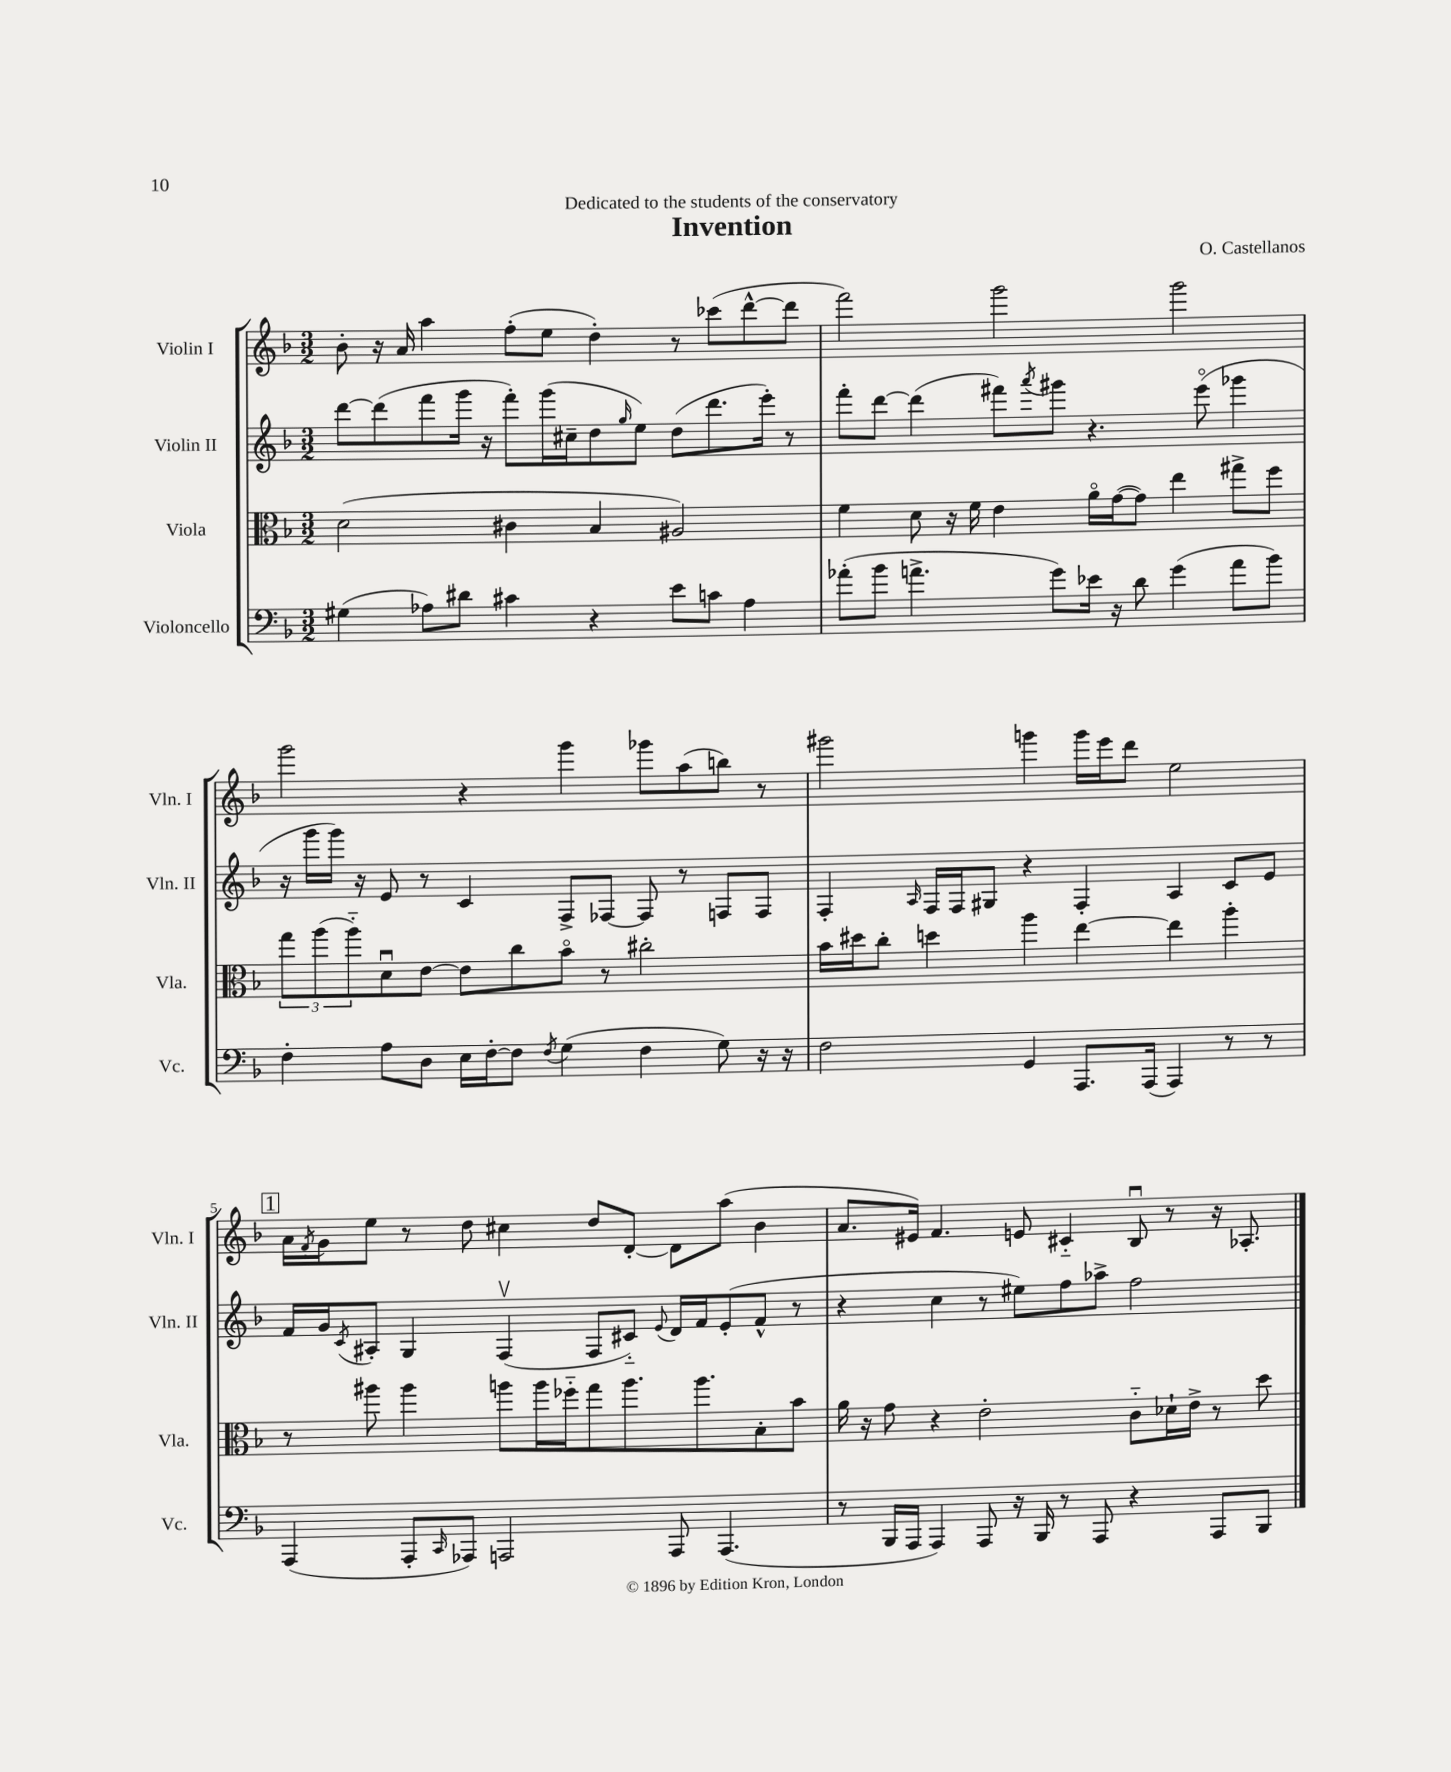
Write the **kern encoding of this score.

**kern	**kern	**kern	**kern
*staff4	*staff3	*staff2	*staff1
*clefF4	*clefC3	*clefG2	*clefG2
*k[b-]	*k[b-]	*k[b-]	*k[b-]
*M3/2	*M3/2	*M3/2	*M3/2
(4G#	(2d	[8ddd	8b-'
.	.	(8ddd]	16r
.	.	.	16a
8A-)	.	8fff	4aa
8d#	.	16ggg	.
.	.	16r	.
4c#	4c#	8fff')	(8ff'
.	.	(16ggg	8ee
.	.	16cc#~	.
4r	4B-	8dd	4dd')
.	.	16qqgg	.
.	.	8ee)	.
8e	2A#)	(8dd	8r
8c	.	8.ddd	(8ccc-
4A-	.	.	[8ddd^^
.	.	16eee')	.
.	.	8r	8ddd]
=	=	=	=
(8a-'	4f	8fff'	2fff)
8b-	.	[8ddd	.
4.a^	8d	(4ddd]	.
.	16r	.	.
.	16f	.	.
.	4e	8fff#)	2ggg
.	.	8qaaa	.
8g)	.	8ggg#	.
16e-	16ao	4.r	.
16r	([16g	.	.
8d	8g])	.	.
(4g	4ee	.	2ggg
.	.	(8eeeo	.
8a	8gg#^	4ggg-	.
8b-)	8ff	.	.
=	=	=	=
4F'	12gg	16r	2ggg
.	.	16ggg	.
.	(12aa	.	.
.	.	16ggg)	.
.	12aa'~)	.	.
.	.	16r	.
8A	8du	8e	.
8D	[8e	8r	.
16E	8e]	4c	4r
[16F'	.	.	.
8F]	8cc	.	.
8qF	.	.	.
(4G	8b-o	8F^	4ggg
.	8r	[8F-	.
4F	2cc#'	8F-]	8ggg-
.	.	8r	(8aa
8G)	.	8F	8bb)
16r	.	8F	8r
16r	.	.	.
=	=	=	=
2F	16b-	4F'	2ggg#
.	16dd#	.	.
.	8cc'	.	.
.	.	16qqA	.
.	4dd	16F	.
.	.	16F	.
.	.	8G#	.
4GG	4aa	4r	4ggg
8.AAA	[4ee	4F'	16ggg
.	.	.	16eee
.	.	.	8ddd
(16AAA	.	.	.
4AAA)	4ee]	4A	2ee
8r	4aa'	8c	.
8r	.	8e	.
=	=	=	=
(4AAA	8r	16f	16a
.	.	.	8qf
.	.	16g	16g
.	.	8qc	.
.	8aa#	8A#'	8ee
8AAA'	4aa#	4G	8r
16qqCC	.	.	.
8AAA-)	.	.	8dd
2AAA	8aa	(4Fv	4cc#
.	16aa	.	.
.	16ff-'~	.	.
.	8gg	8F	8dd
.	8.aa	8c#'~)	[8d'
.	.	8qqe	.
8AAA	.	16d	8d]
.	8.aa	16f	.
(4.AAA	.	(8e'	(8aa
.	8B-'	8f^^	4b-
.	8b-	8r	.
=	=	=	=
8r	16a	4r	8.a
.	16r	.	.
16BBB-	8g	.	.
16AAA	.	.	16e#)
4AAA)	4r	4cc	4.f
8AAA	2e'	8r	.
16r	.	8ee#)	8e
16BBB-	.	.	.
8r	.	8ff	4c#'~
8AAA	.	8aa-^	.
4r	8c'~	2ff	8B-u
.	16d-`	.	8r
.	16e^	.	.
8AAA	8r	.	16r
.	.	.	8.A-'
8BBB-	8dd	.	.
==	==	==	==
*-	*-	*-	*-
